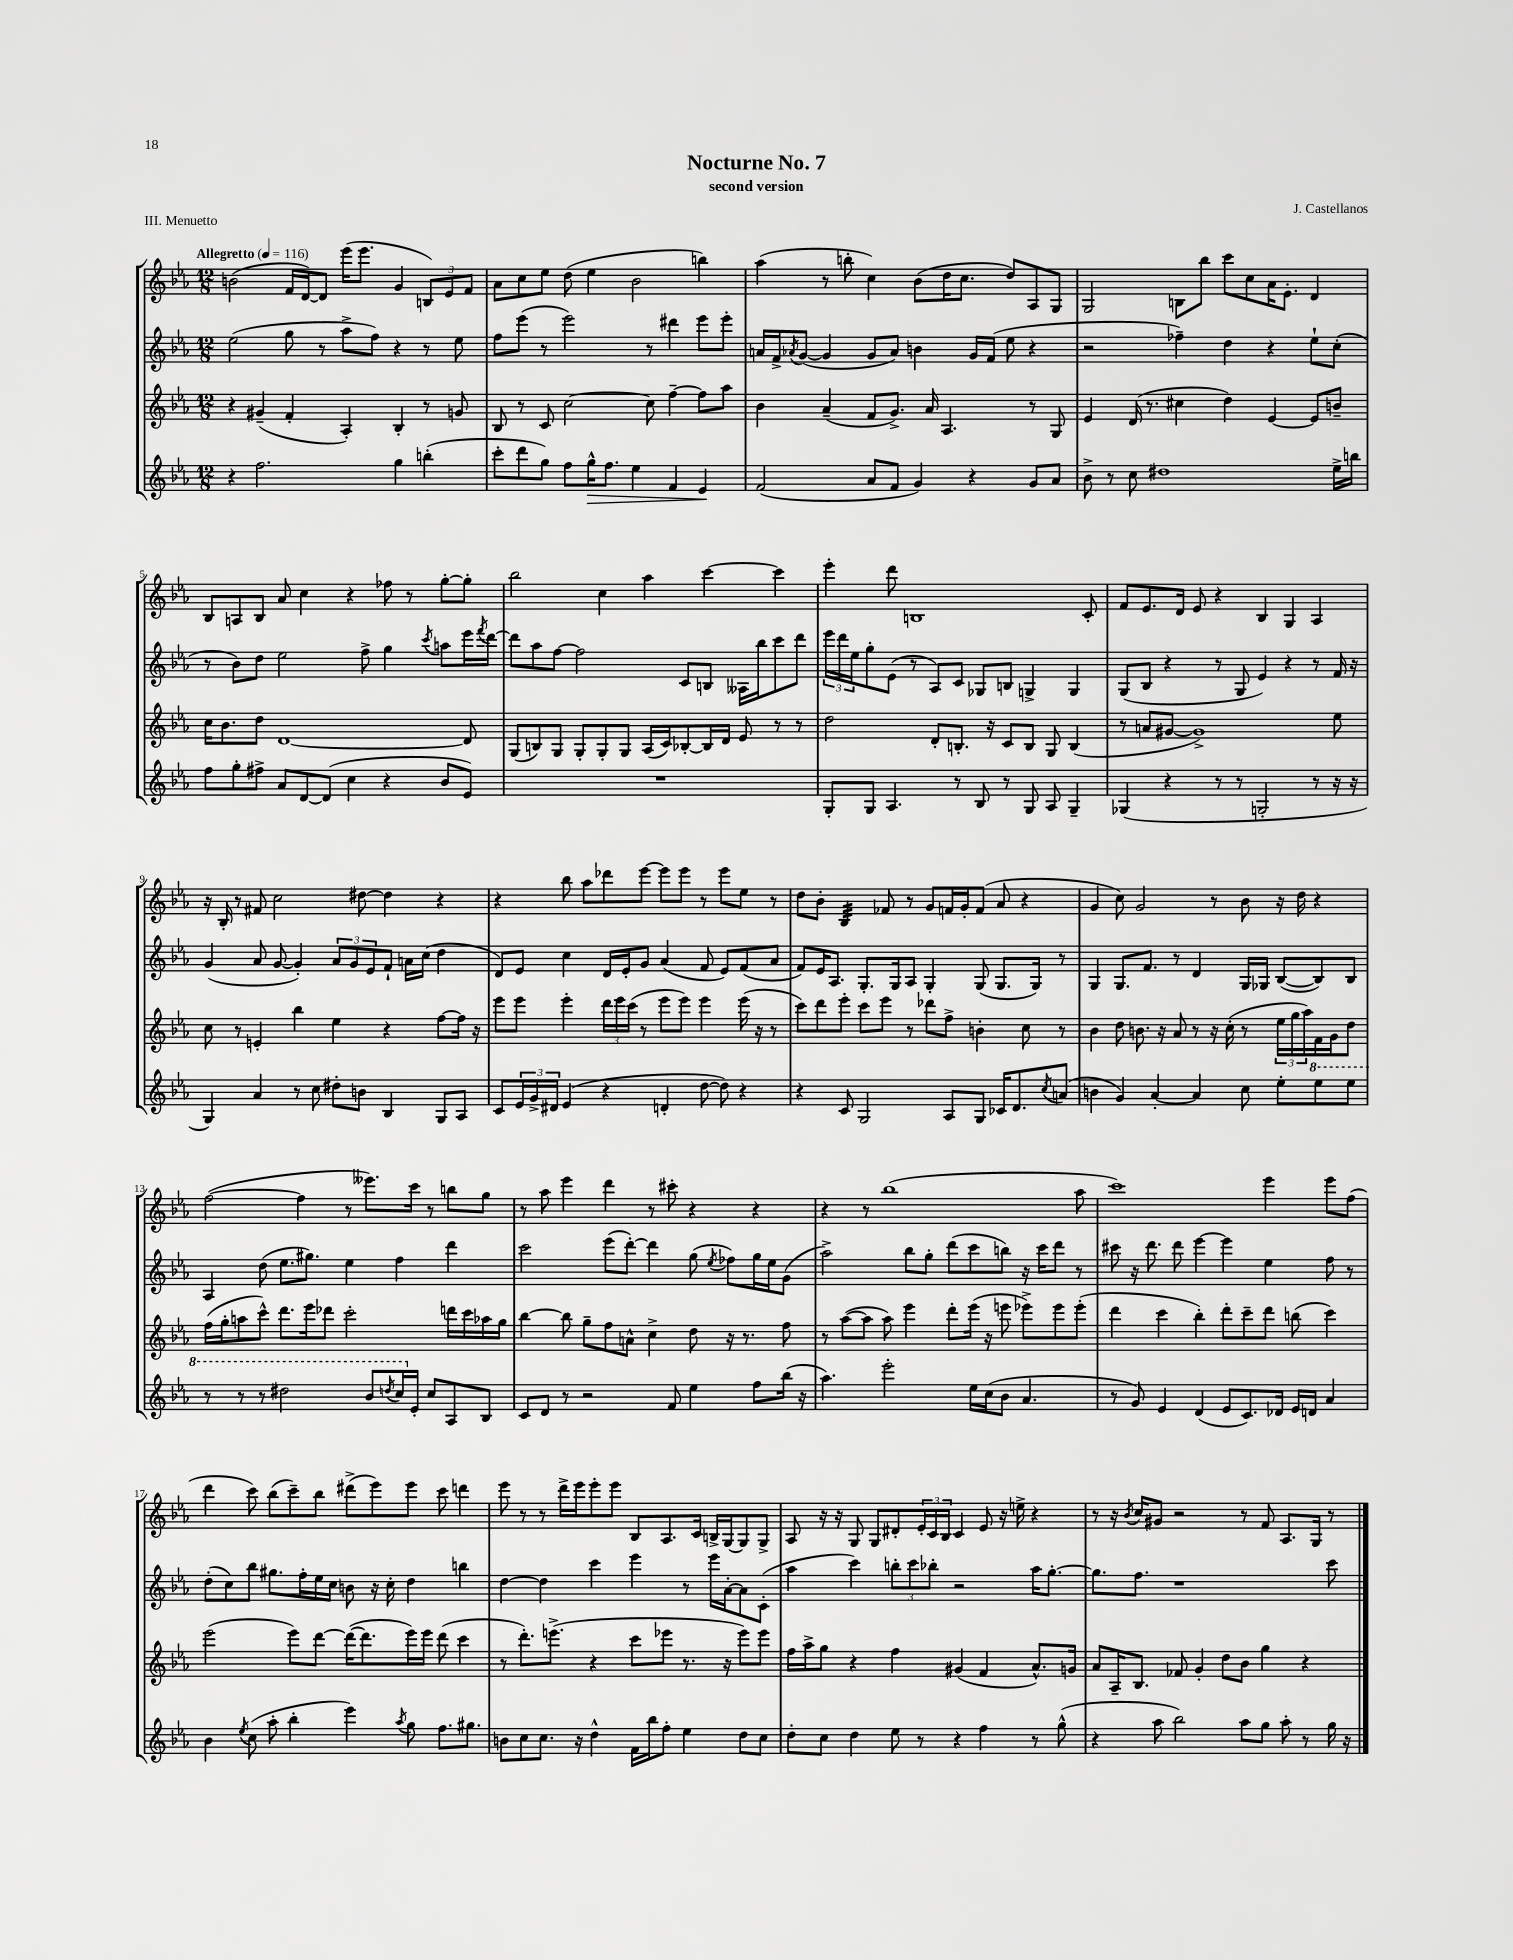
\header { title = "Nocturne No. 7" composer = "J. Castellanos" subtitle = "second version" piece = "III. Menuetto" }
<<
\new StaffGroup <<
\new Staff = "s0" {
    \clef treble \key ees \major \numericTimeSignature \time 12/8 \tempo "Allegretto" 4 = 116
    b'2( f'16 d'16~) d'8 ees'''16( ees'''8. g'4 \tuplet 3/2 { b8) ees'8 f'8 } |
    aes'8 c''8 ees''8 d''8( ees''4 bes'2 b''4) |
    aes''4( r8 b''8-. c''4) bes'8( d''16 c''8. d''8) aes8 g8 |
    g2 b8 bes''8 c'''8 c''8 aes'16 ees'8.-. d'4 |
    bes8 a8 bes8 aes'8 c''4 r4 fes''8 r8 g''8~-. g''8-. |
    bes''2 c''4 aes''4 c'''4~ c'''4 |
    ees'''4-. d'''8 b1 c'8-. |
    f'8 ees'8. d'16 ees'8 r4 bes4 g4 aes4 |
    r16 bes16-. r8 fis'8 c''2 dis''8~ dis''4 r4 |
    r4 bes''8 aes''8 des'''8 ees'''8~ ees'''8 ees'''8 r8 ees'''8 ees''8 r8 |
    d''8 bes'8-. bes4:32 fes'8 r8 g'8 f'16 g'16-. f'8( aes'8 r4 |
    g'4 c''8) g'2 r8 bes'8 r16 d''16 r4 |
    f''2~( f''4 r8 eeses'''8.) c'''16 r8 b''8 g''8 |
    r8 aes''8 ees'''4 d'''4 r8 cis'''8-. r4 r4 |
    r4 r8 bes''1( aes''8 |
    c'''1) ees'''4 ees'''8 f''8( |
    d'''4 c'''8) bes''8( c'''8--) bes''8 dis'''8->( ees'''8) ees'''8 c'''8 d'''4 |
    ees'''8 r8 r8 d'''16-> ees'''16 ees'''8-. ees'''8 bes8 aes8. c'16 b16-> g16~ g8 g8-> |
    aes8 r16 r16 g8 g8 dis'8-. \tuplet 3/2 { ees'16-. c'16 bes16 } c'4 ees'8 r16 e''16-> r4 |
    r8 r16 \acciaccatura { bes'8 } c''16 gis'8 r2 r8 f'8 aes8. g16 r8 \bar "|." |
}
\new Staff = "s1" {
    \clef treble \key ees \major \numericTimeSignature \time 12/8
    ees''2( g''8 r8 aes''8-> f''8) r4 r8 ees''8 |
    f''8 ees'''8( r8 ees'''2) r8 dis'''4 ees'''8 ees'''8-. |
    a'16 f'16-> \acciaccatura { aes'8 } g'8~( g'4 g'8 aes'8) b'4 g'16 f'16( ees''8 r4 |
    r2 fes''4--) d''4 r4 ees''8-! c''8-.( |
    r8 bes'8) d''8 ees''2 f''8-> g''4 \acciaccatura { c'''8 } a''8 ees'''16 \acciaccatura { f'''8 } d'''16~ |
    d'''8 aes''8 f''8~ f''2 c'8 b8 aeses16 bes''16 c'''8 d'''8 |
    \tuplet 3/2 { ees'''16 d'''16 ees''16 } g''8-. ees'8( r8 aes8) c'8 ges8 b8 g4-> g4 |
    g8( bes8 r4 r8 g8 ees'4) r4 r8 f'16 r16 |
    g'4( aes'8 g'8~ g'4-.) \tuplet 3/2 { aes'8 g'8 ees'8 } f'8-! a'16 c''16( d''4 |
    d'8) ees'8 c''4 d'16 ees'16-. g'8 aes'4( f'8 ees'8) f'8( aes'8 |
    f'8) ees'16 aes8. g8.-. g16 aes8 g4-. g8( g8. g16) r8 |
    g4 g8. f'8. r8 d'4 g16 ges16 bes8~( bes8) bes8 |
    aes4 d''8( ees''8. gis''8.) ees''4 f''4 d'''4 |
    c'''2 ees'''8( d'''8~-.) d'''4 g''8( \acciaccatura { ees''8 } fes''8) g''16 ees''16 g'8( |
    aes''2->) bes''8 g''8-. d'''8( c'''8 b''8) r16 c'''16 d'''8 r8 |
    cis'''8 r16 d'''8. d'''8 ees'''4~ ees'''4 ees''4 f''8 r8 |
    d''8-.( c''8) bes''8 gis''8. f''16-. ees''16 c''16 b'8 r16 c''16-. d''4 b''4 |
    d''4~ d''4 c'''4 ees'''4 r8 ees'''16 aes'16~-. aes'8 c'8-.( |
    aes''4 c'''4) \tuplet 3/2 { b''8-. c'''8 bes''8-. } r2 aes''16 g''8.~-. |
    g''8. f''8. r1 c'''8 \bar "|." |
}
\new Staff = "s2" {
    \clef treble \key ees \major \numericTimeSignature \time 12/8
    r4 gis'4--( f'4-. aes4-.) bes4-. r8 g'8 |
    bes8 r8 c'8 c''2~ c''8 f''4~-- f''8 aes''8 |
    bes'4 aes'4--( f'8 g'8.->) aes'16 aes4. r8 g8 |
    ees'4 d'16( r8. cis''4 d''4) ees'4~ ees'8 b'8-- |
    c''16 bes'8. d''8 d'1~ d'8 |
    g8( b8) g8 g8-. g8-. g8 aes16( c'16) bes8~-. bes16 d'16 ees'8 r8 r8 |
    d''2 d'8-. b8.-. r16 c'8 b8 g8 b4( |
    r8 a'8 gis'8~ gis'1->) ees''8 |
    c''8 r8 e'4-. bes''4 ees''4 r4 f''8~ f''16 r16 |
    ees'''8 ees'''8 ees'''4-. \tuplet 3/2 { d'''16 ees'''16 c'''16( } r8 ees'''8 ees'''8) ees'''4 ees'''16( r16 r8 |
    c'''8) d'''8 ees'''8-. c'''8 ees'''8 r8 des'''8 f''8-> b'4-. c''8 r8 |
    bes'4 d''8 b'8. r16 aes'8 r8 r16 c''16-.( r8 \tuplet 3/2 { ees''16 g''16 aes''16) } f'16 g'16 d''8 |
    f''16( g''16-. a''8 c'''8-^) d'''8. ees'''16 des'''8 c'''2-. d'''16 c'''16 aes''16 g''16 |
    bes''4~ bes''8 g''8-- f''8 a'8-^ c''4-> d''8 r16 r8. f''8 |
    r8 aes''8~( aes''8 aes''8) ees'''4 d'''8-. ees'''16( r16 e'''8 ees'''8->) ees'''8 ees'''8-.( |
    d'''4 c'''4 bes''4-.) d'''8-. c'''8-- d'''8 b''8( c'''4) |
    ees'''2( ees'''8) d'''8~ d'''16~( d'''8. ees'''16) ees'''16 d'''8( c'''4 |
    r8 d'''8.-.) e'''8.->( r4 c'''8 ees'''8 r8. r16 ees'''8) ees'''8 |
    f''16 aes''16-> g''8 r4 f''4 gis'4( f'4 aes'8.-^) g'16 |
    aes'8 aes16-- bes8. fes'8 g'4-. d''8 bes'8 g''4 r4 \bar "|." |
}
\new Staff = "s3" {
    \clef treble \key ees \major \numericTimeSignature \time 12/8
    r4 f''2. g''4 b''4-.( |
    c'''8-. d'''8 g''8) f''8 g''16-^\> f''8. ees''4 f'4 ees'4\! |
    f'2( aes'8 f'8 g'4) r4 g'8 aes'8 |
    bes'8-> r8 c''8 dis''1 ees''16-> b''16 |
    f''8 g''8-. fis''8-> aes'8 d'8~ d'8( c''4 r4 bes'8 ees'8) |
    R1. |
    g8-. g8 aes4. r8 bes8 r8 g8 aes8 g4-- |
    ges4( r4 r8 r8 g2-. r8 r16 r16 |
    g4) aes'4 r8 c''8 dis''8-. b'8 bes4 g8 aes8 |
    c'8 \tuplet 3/2 { ees'16 g'16-> dis'16 } ees'4( r4 d'4-. d''8~ d''8) r4 |
    r4 c'8 g2 aes8 g8 ces'16 d'8. \acciaccatura { c''8 } a'8( |
    b'4 g'4) aes'4~-. aes'4 c''8 ees''8-. \ottava #1 ees'''8 ees'''8 |
    r8 r8 r8 dis'''2 bes''8 \acciaccatura { d'''8 } c'''16 \ottava #0 ees'16-. c''8 aes8 bes8 |
    c'8 d'8 r8 r2 f'8 ees''4 f''8 bes''16( r16 |
    aes''4.) ees'''2-. ees''16 c''16( bes'8 aes'4. |
    r8 g'8) ees'4 d'4( ees'8 c'8.) des'16 ees'16 d'16 aes'4 |
    bes'4 \acciaccatura { ees''8 } c''8( aes''8-. bes''4-. ees'''4) \acciaccatura { aes''8 } g''8 f''8. gis''8. |
    b'8 c''8 c''8. r16 d''4-^ f'16 bes''16 f''8-. ees''4 d''8 c''8 |
    d''8-. c''8 d''4 ees''8 r8 r4 f''4 r8 g''8-^( |
    r4 aes''8 bes''2) aes''8 g''8 aes''8-. r8 g''16 r16 \bar "|." |
}
>>
>>
